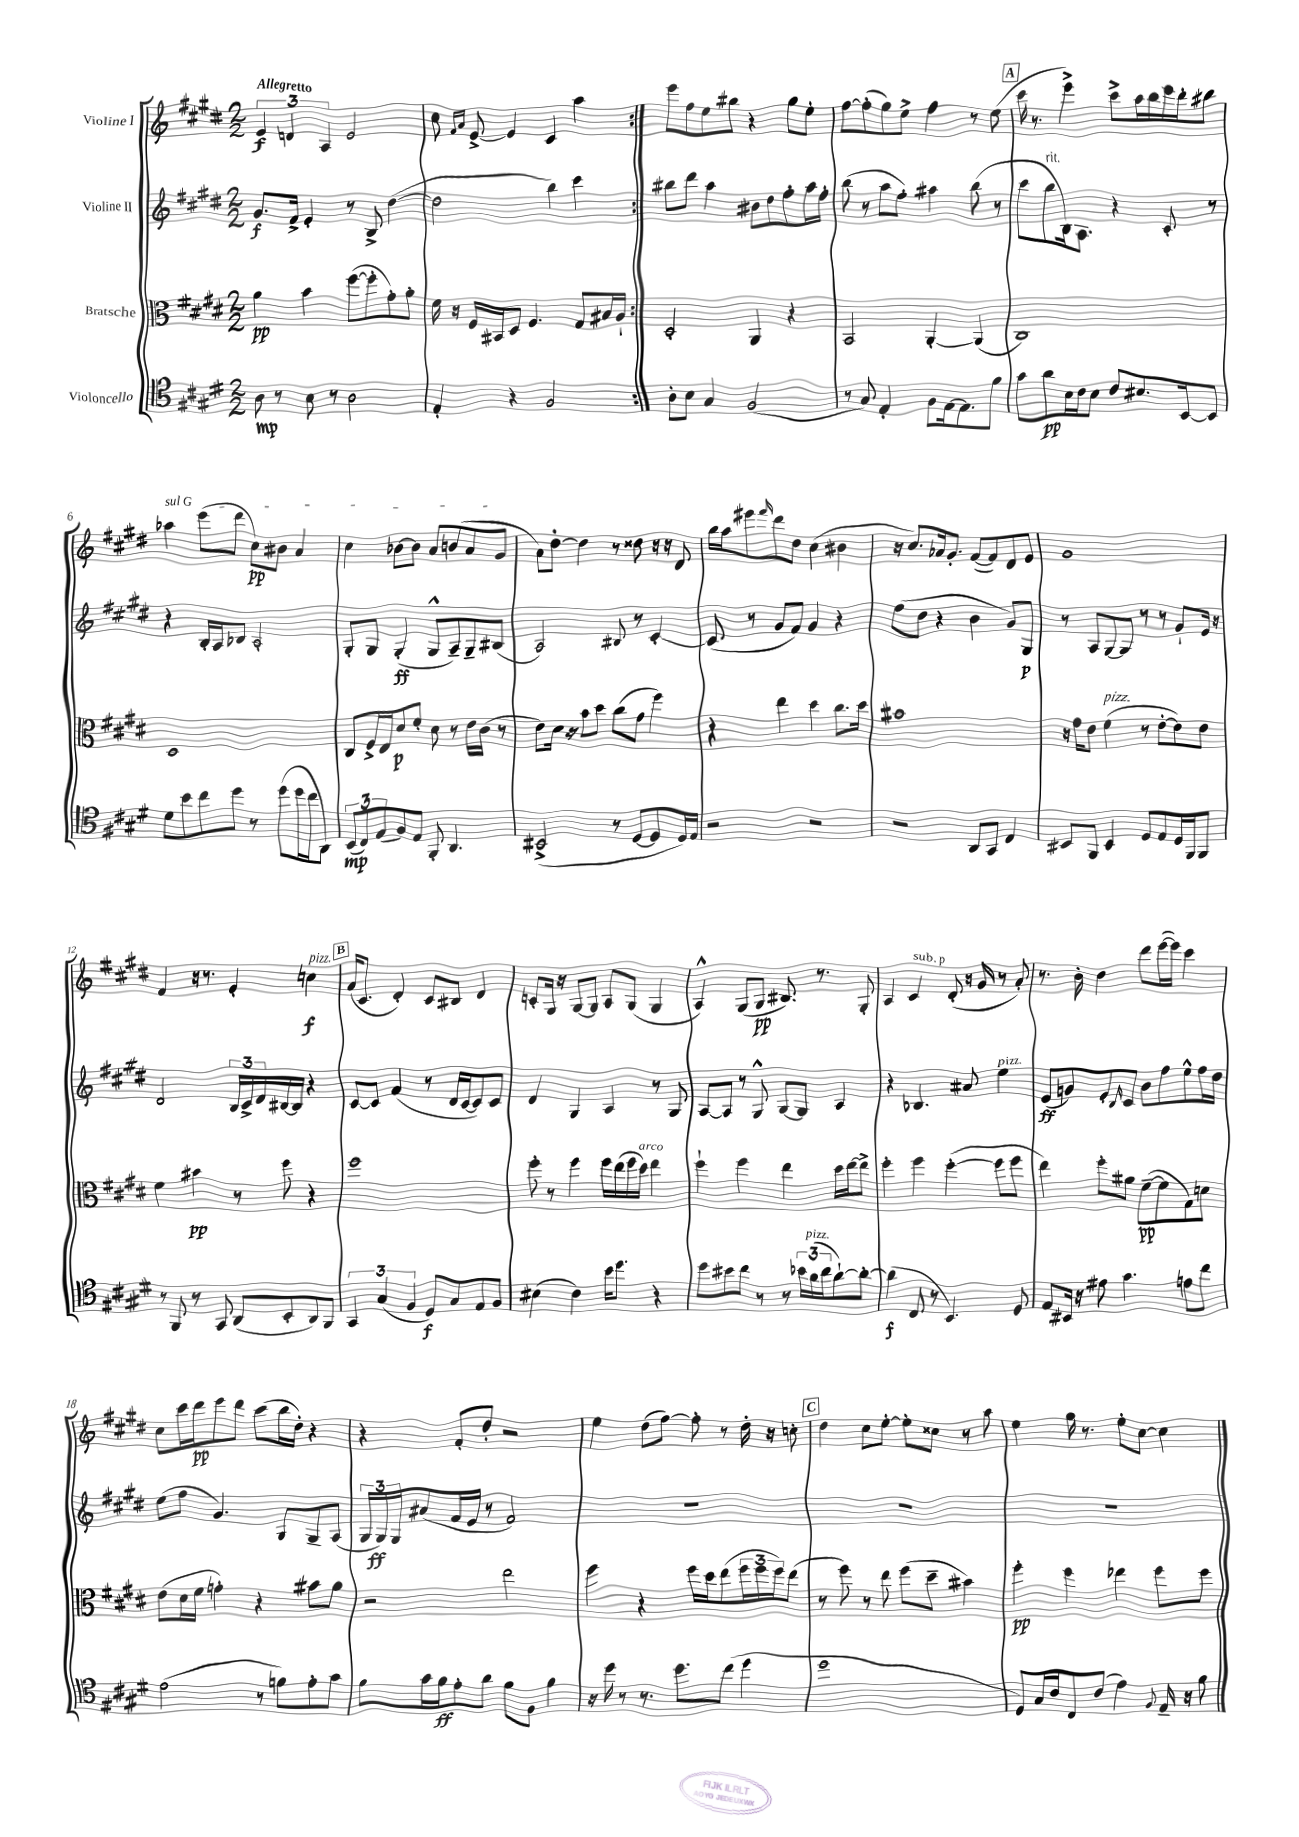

**kern	**kern	**kern	**kern
*staff4	*staff3	*staff2	*staff1
*clefC4	*clefC3	*clefG2	*clefG2
*k[f#c#g#d#]	*k[f#c#g#d#]	*k[f#c#g#d#]	*k[f#c#g#d#]
*M2/2	*M2/2	*M2/2	*M2/2
8A\	4a\	8.g#/L	6e/
8r	.	.	.
.	.	.	6d/
.	.	16f#^/Jk	.
8B\	4b\	4e'/	.
.	.	.	6A/
8r	.	.	.
2A\	([8ff#\L	8r	2e/
.	8ff#'\]	8B^/	.
.	8g#'\)	([4dd#\	.
.	8a'\J	.	.
=	=	=	=
4E'/	16f#\	2dd#\]	8cc#\
.	16r	.	.
.	.	.	16qqf#/LL
.	.	.	16qqa/JJ
.	16F#/LL	.	[8e^/
.	16BB#/J	.	.
4r	8D#/J	.	4e/]
.	4.F#/	.	.
2F#/	.	4bb\)	4c#/
.	8G#/L	4ccc#\	4aa\
.	16B#/L	.	.
.	16A`/JJ	.	.
=:|!	=:|!	=:|!	=:|!
8A'\L	2D#'/	8bb#\L	8eee\L
8B\J	.	8ddd#\J	8ff#\
4G#/	.	4aa\	8ee\
.	.	.	8bb#\J
(2F#/	4AA/	8b#\L	4r
.	.	8dd#\	.
.	4r	8ff#'\	8gg#\L
.	.	16aa\L	8ee'\J
.	.	16ff#'\JJ	.
=	=	=	=
8r	2BB/	(8bb\	[8ff#\L
8G#/)	.	8r	(8ff#'\]
4E'/	.	8aa\L	8gg#\)
.	.	8ff#'\J)	8ee^\J
8F#\L	[4AA'/	4aa#\	4ff#\
[16E\k	.	.	.
8.E\]	.	.	.
.	(4AA/]	(8bb\	8r
8f#\J	.	8r	(8ee\
=	=	=	=
8g#\L	1C#)	8ccc#\L	16ccc#\
.	.	.	8.r
8a\	.	8bb\	.
16B\L	.	16B\k)	4eee^\)
16c#\J	.	8.A\J	.
8B\J	.	.	.
8c#/L	.	4r	8ccc#^\L
8.B#/	.	.	16aa\L
.	.	.	16bb\
.	.	8c#'/	16eee\
[16BB/k	.	.	16ddd#'\J
8BB/]J	.	8r	8bb#\J
=	=	=	=
8d#\L	1D#	4r	4aa-\
8b\	.	.	.
8cc#\	.	16B'/LL	(8eee\L
.	.	16A/J	.
8dd#\J	.	8B-/J	8ddd#\J
8r	.	2A'/	8cc#\L)
(8dd#\L	.	.	8b#\J
16dd#\L	.	.	4a/
16cc#\J	.	.	.
8AA\J)	.	.	.
=	=	=	=
(12BB/L	8C#/L	8G#'/L	4cc#\
12C#/)	.	.	.
.	16F#^/L	8G#/J	.
(12E/	.	.	.
.	16E/J	.	.
8F#/)	8d#/	(4G#'/	[8b-\L
8E/J	8f#'/J	.	8b-\]J
8FF#'/	8d#\	8G#^^/L	8a/L
4.AA/	8r	8A~/)	(8b/
.	16e\LL	8G#~/	8a/
.	(16c#\JJ	.	.
.	8r	(8B#/J	8g#/J
=	=	=	=
(2BB#^/	8e\L)	2A/)	8a\L)
.	16d#\Jk	.	[8dd#'\J
.	16r	.	.
.	8b\L	.	4dd#\]
.	8dd#\J	.	.
8r	(8cc#\L	8B#/	8r
[8D#/L	8g#\J	8r	8dd##\
8D#/]	4ff#\)	[4c#'/	16r
.	.	.	16r
16D#/L)	.	.	8d#/
16E/JJ	.	.	.
=	=	=	=
2r	4r	(8c#/]	16bb\LL
.	.	.	16aa\J
.	.	8r	8eee#\
.	.	.	16qqfff#/
.	4ee\	8g#/L	8ddd#\
.	.	8f#/J)	8dd#\J
2r	4dd#\	4g#/	(4cc#\
.	8.cc#\L	4r	4b#\
.	16dd#\Jk	.	.
=	=	=	=
2r	1b#	(8ff#\L	16r
.	.	.	8.cc#/L)
.	.	8dd#\J	.
.	.	4r	16a-/k
.	.	.	8.g#'/J
8AA/L	.	4b\	([8f#/L
8GG#/J	.	.	8f#/])
4C#/	.	8g#/L)	8d#/
.	.	8G#/J	8e/J
=	=	=	=
8BB#/L	16r	8r	1g#
.	16g#\LK	.	.
8FF#/J	8e\J	8A/L	.
4BB#/	(4f#\	[8G#/	.
.	.	8G#/]J	.
8D#/L	8r	8r	.
8E/	[8e'\L	8r	.
16D#/L	8e\])	8g#`/L	.
16FF#/J	.	.	.
8FF#/J	8e\J	16e/Jk	.
.	.	16r	.
=	=	=	=
8r	4f#\	2d#/	4f#/
8FF#/	.	.	.
8r	4b#\	.	16r
.	.	.	8.r
8GG#/	.	.	.
(8AA/L	8r	24B/LL	4e'/
.	.	24c#^/	.
.	.	24d#/	.
8BB'/	8ff#\	[16B#/	.
.	.	16B#/]JJ	.
8AA/)	4r	4r	4cc\
8FF#/J	.	.	.
=	=	=	=
6GG#/	1ff#	[8c#/L	(16a/LK
.	.	.	8.c#/J
.	.	8c#/]J	.
(6G#/	.	.	.
.	.	(4f#/	4d#'/)
6F#/	.	.	.
8D#/L)	.	8r	8c#/L
8G#/	.	16d#/LL	8B#/J
.	.	[16c#/J	.
8E/	.	8c#/])	4d#/
8F#/J	.	8c#/J	.
=	=	=	=
(4B#\	8ff#'\	4d#/	8c'/L
.	8r	.	16G#/Jk
.	.	.	16r
4c#\)	4ff#\	4G#/	[8G#/L
.	.	.	8G#/]J
16b\LK	16ff#\LL	4A/	8A/L
8.dd#\J	(16ee\	.	.
.	16ff#\	.	(8G#/J
.	16dd#\JJ)	.	.
4r	4ee\	8r	4G#/
.	.	8G#/	.
=	=	=	=
8dd#\L	4ff#`\	[8A/L	4A^^/)
8b#\	.	8A/]J	.
8cc#\J	4ff#\	8r	(8G#/L
8r	.	8G#^^/	8G#/J
8r	4ee\	[8G#/L	8.B#/)
24b-\LL	.	8G#/]J	.
(24a\	.	.	.
.	.	.	8.r
24cc#\J	.	.	.
[8a`\)	16dd#\LL	4A/	.
.	[16ee\J	.	.
8a'\_J	8ee^\]J	.	8G#'/
=	=	=	=
(4a\]	4ff#'\	4r	4A/
8C#/	4ff#\	4.B-/	4c#/
8r	.	.	.
4.BB/)	([4ff#'\	.	(8d#'/
.	.	8a#/	16r
.	.	.	16g#/
.	8ff#\]L	4ee\	8r
8D#/	8ff#\J	.	8a'/)
=	=	=	=
8E/L	4ee\)	(8e/L	8.r
16BB#/Jk	.	8g/)	.
16r	.	.	16b'\
8e#\	8ff#'\L	8e'/	4dd#\
.	.	16qqB/	.
4.g#\	8a#\J	8c#/J	.
.	([8f#~\L	8b\L	8ddd#\L
.	8f#\]	8ff#\	([16eee\L
.	.	.	16eee\]JJ)
8e\L	8G#\)	8ee^^\	4ccc#\
8cc#\J	8d\J	16ff#\L	.
.	.	16dd#\JJ	.
=	=	=	=
(2e\	(8e\L	(8ee\L	8cc#\L
.	16d#\L	8ff#\J	16ccc#\L
.	16f#\JJ	.	16ddd#\J
.	4g'\)	4.g#/)	8eee\
.	.	.	8ddd#\J
8r	4r	.	(8ccc#\L
8f\L)	.	8G#/L	16bb\L
.	.	.	16dd#'\JJ)
8e'\	8b#\L	8G#~/	4r
8g#\J	8a\J	(8A/J	.
=	=	=	=
8f#\L	2r	24G#/LL	4r
.	.	24G#/)	.
.	.	24G#/J	.
16g#\L	.	(8a#/	.
16f#\J	.	.	.
8e'\	.	16f#/L	8f#'/L
.	.	16e/JJ	.
8a\J	.	8r	8dd#'/J
8f#\L	2ee\	2f#/)	2r
8F#\J	.	.	.
4f#\	.	.	.
=	=	=	=
16r	4ff#\	1r	4ee\
16dd#\	.	.	.
8r	.	.	.
8.r	4r	.	(8dd#\L
.	.	.	[8ff#\J)
8.dd#\L	.	.	.
.	16ff#\LL	.	8ff#'\]
.	16dd#\J	.	.
(8cc#\J	(8ee\	.	8r
4dd#\	24ff#\L	.	16dd#'\
.	24ff#\	.	.
.	.	.	16r
.	24ff#\J)	.	.
.	(8ee\J	.	8cc'\
=	=	=	=
1dd#	8r	1r	4dd#\
.	8ff#\)	.	.
.	8r	.	8cc#\L
.	8ee\	.	[8ee'\J
.	(8ff#\L	.	8ee'\]L
.	8dd#~\J	.	8cc##\J
.	4b#\)	.	8r
.	.	.	8aa\
=	=	=	=
8D#/L)	4ff#'\	1r	4ee\
16G#/L	.	.	.
16c#/J	.	.	.
8C#/	4ff#\	.	16gg#\
.	.	.	8.r
(8c#/J	.	.	.
4e\)	4ee-\	.	8ee'\L
.	.	.	[8cc#\J
8qqF#/	.	.	.
16E~/	8ff#\L	.	4cc#\]
16r	.	.	.
8f#\	8ff#\J	.	.
==	==	==	==
*-	*-	*-	*-
